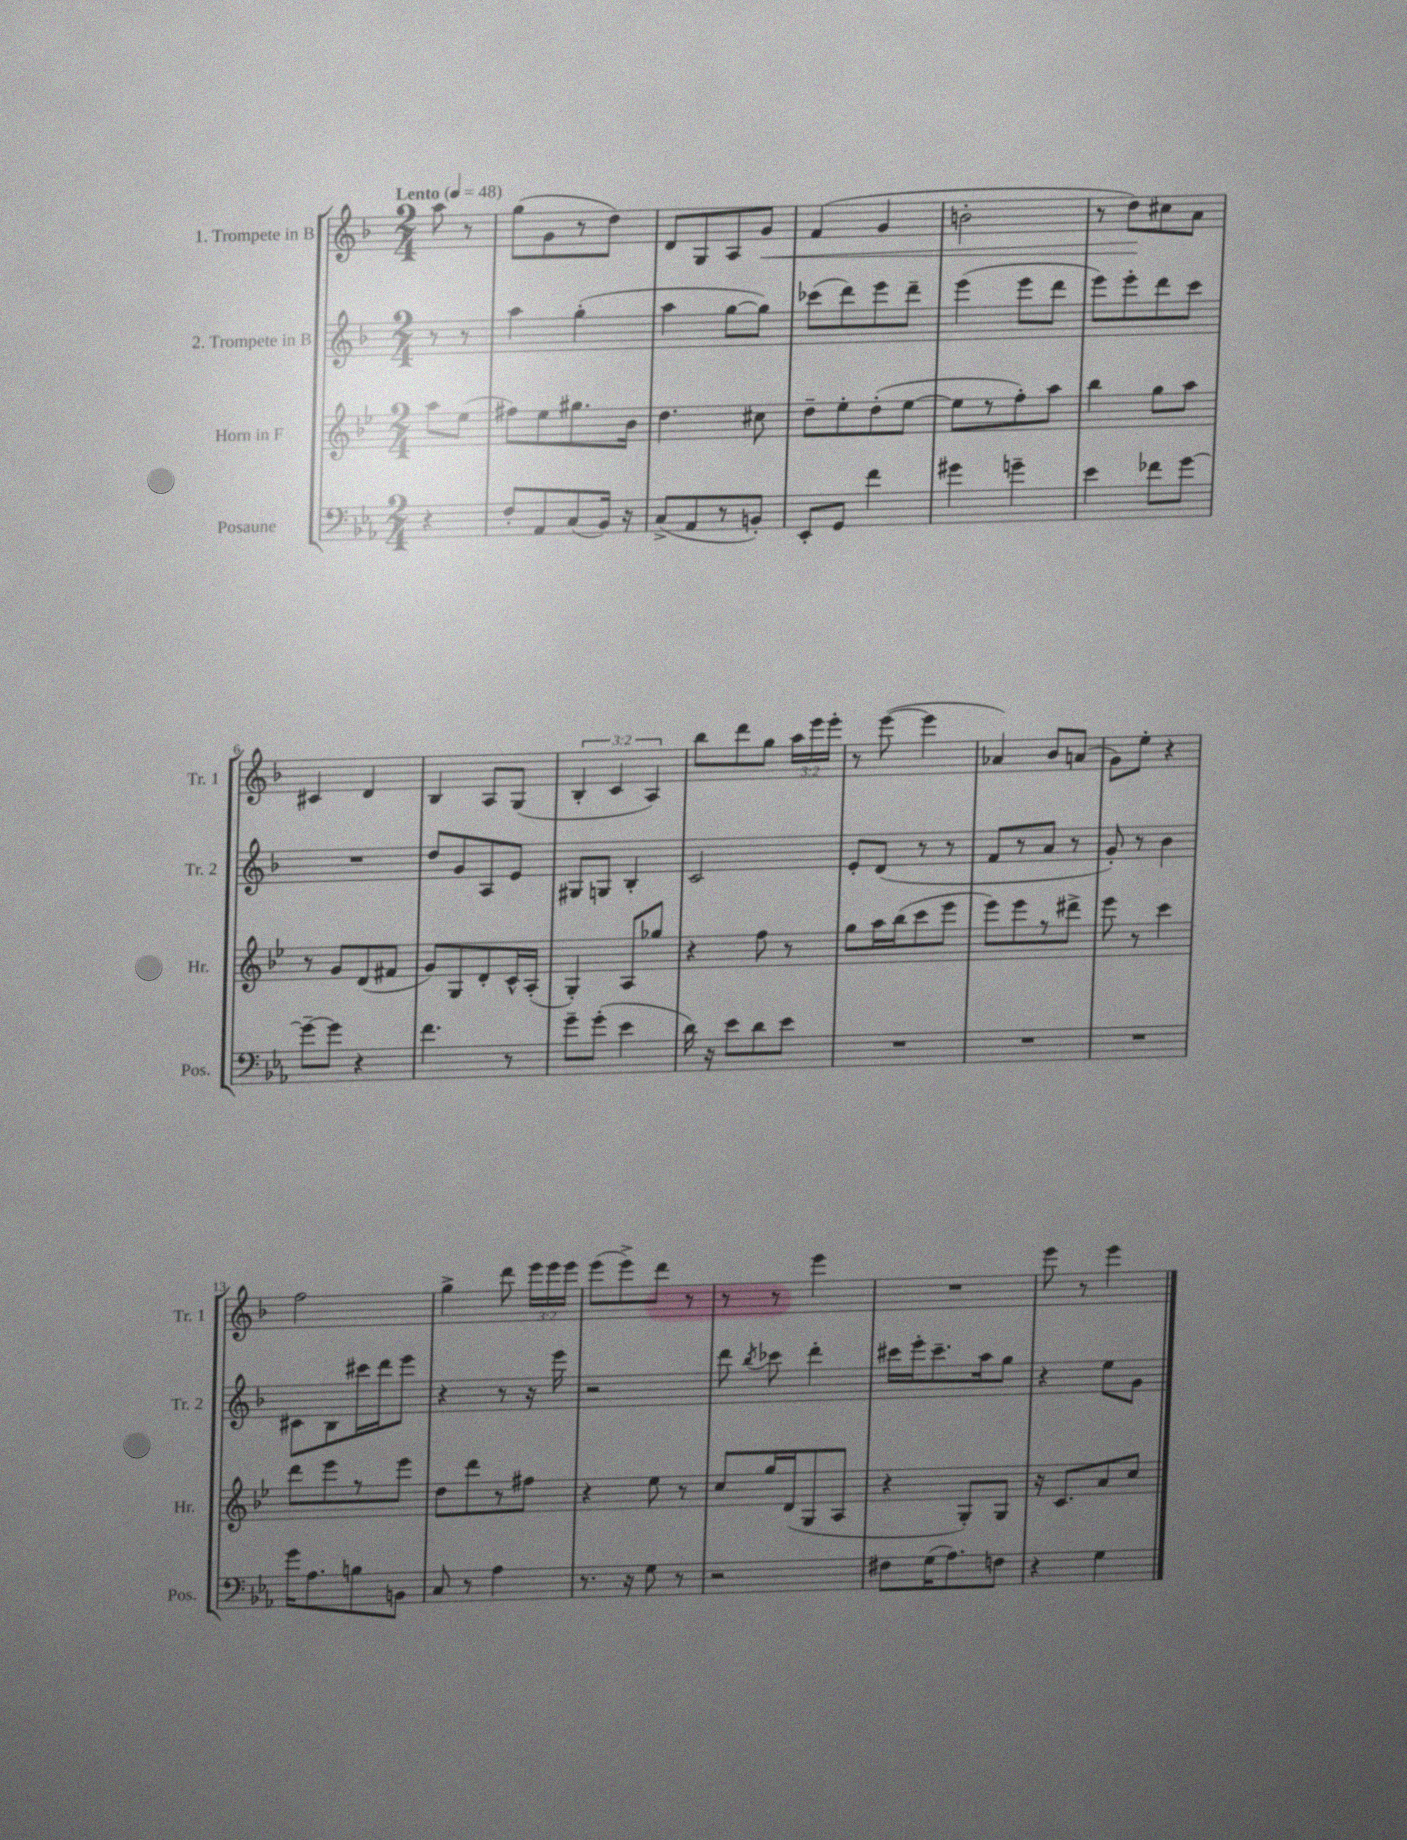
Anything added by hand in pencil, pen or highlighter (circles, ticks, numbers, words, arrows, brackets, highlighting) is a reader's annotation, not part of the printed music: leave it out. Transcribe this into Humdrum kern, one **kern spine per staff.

**kern	**kern	**kern	**kern
*staff4	*staff3	*staff2	*staff1
*clefF4	*clefG2	*clefG2	*clefG2
*k[b-e-a-]	*k[b-e-]	*k[b-]	*k[b-]
*M2/4	*M2/4	*M2/4	*M2/4
*MM48	*MM48	*MM48	*MM48
4r	8aa	8r	8aa
.	(8ee-	8r	8r
=	=	=	=
8F'	8ff#)	4aa	(8gg
8AA-	8ee-	.	8g
(8C	8.gg#	(4gg'	8r
16BB-)	.	.	8dd)
16r	16b-	.	.
=	=	=	=
(8C^	4.dd	4aa	8d
8AA-	.	.	8G
8r	.	[8gg	8A
8BB')	8cc#	8gg])	8g
=	=	=	=
8EE-'	8dd~	(8ccc-	(4f
8GG	8ee-'	8ddd)	.
4f	(8dd'	8eee	4g
.	[8ee-	8ddd~	.
=	=	=	=
4g#	8ee-]	(4eee	2b'
.	8r	.	.
4g~	8ff')	8eee	.
.	8aa	8ddd	.
=	=	=	=
4e-	4bb-	8eee)	8r
.	.	8eee'	8dd)
8f-	8gg	8ddd	8cc#
[8g	8aa	8ccc	8a
=	=	=	=
8g~_	8r	2r	4c#
8g]	8g	.	.
4r	(8d	.	4d
.	8f#	.	.
=	=	=	=
4.f	8g)	8dd	4B-
.	8G	8g	.
.	8d'	8A	8A
8r	16c^^	8e	(8G
.	(16A'	.	.
=	=	=	=
8g~	4G')	8G#	6B-'
(8g'	.	8G	.
.	.	.	6c
4e-	8A	4B-'	.
.	.	.	6A)
.	8gg-	.	.
=	=	=	=
16d)	4r	2c	8bb-
16r	.	.	.
8e-	.	.	8ddd
8d	8ff	.	8gg
8e-	8r	.	24aa
.	.	.	24eee
.	.	.	24eee'
=	=	=	=
2r	8gg	8e'	8r
.	16aa	(8d	([8eee
.	(16bb-	.	.
.	8ccc	8r	4eee]
.	8eee-	8r	.
=	=	=	=
2r	8eee-)	8f	4a-)
.	8eee-	8r	.
.	8r	8a	8b-
.	8ddd#^	8r	(8a
=	=	=	=
2r	8eee-	8g')	8g)
.	8r	8r	8ee'
.	4ccc	4b-	4r
=	=	=	=
16g	8ddd	8c#	2ff
8.A-	.	.	.
.	8eee-	8B-	.
8B	8r	16ccc#	.
.	.	16ddd	.
8BB	8eee-	8eee	.
=	=	=	=
8C	8dd	4r	4gg^
8r	8ddd	.	.
4A-	8r	8r	8ddd
.	8ff#	16r	24eee
.	.	.	24eee
.	.	16eee	.
.	.	.	24eee
=	=	=	=
8.r	4r	2r	(8eee
.	.	.	8eee^)
16r	.	.	.
8G	8ee-	.	8ddd
8r	8r	.	8r
=	=	=	=
2r	8cc	8ddd	8r
.	.	8qbb-	.
.	16gg	8ccc-	8r
.	(16d	.	.
.	8G	4ddd'	4eee
.	8A	.	.
=	=	=	=
8F#	4r	16ccc#	2r
.	.	16eee'	.
(16G	.	8.ccc#~	.
8.A-)	.	.	.
.	8G')	.	.
.	.	16aa	.
8F	8G	8gg	.
=	=	=	=
4r	16r	4r	8eee
.	8.c	.	.
.	.	.	8r
4G	8a	8ee	4eee
.	8cc	8g	.
==	==	==	==
*-	*-	*-	*-
